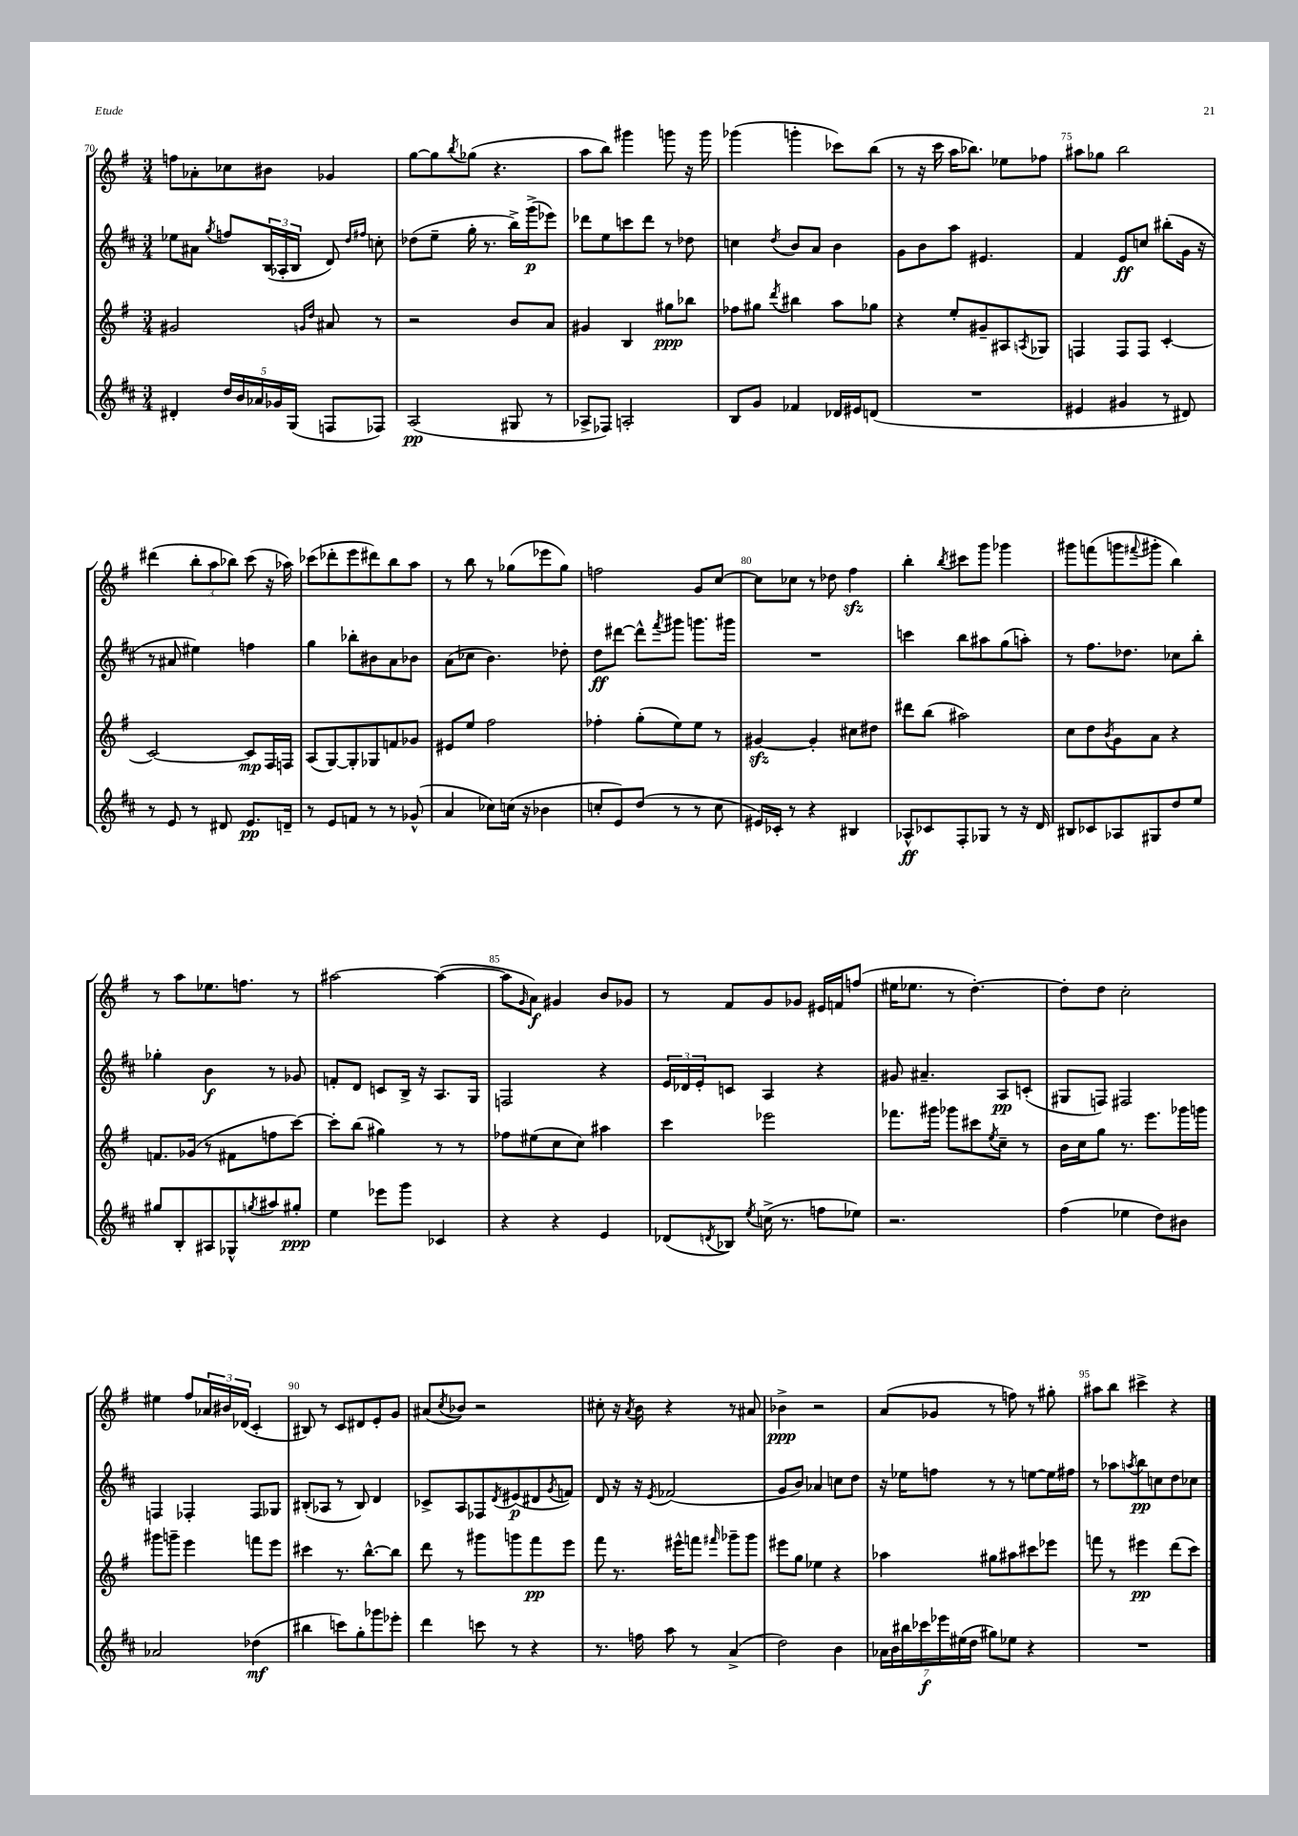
<<
\new StaffGroup <<
\new Staff = "s0" {
    \clef treble \key g \major \numericTimeSignature \time 3/4
    f''8 aes'8-. ces''8 bis'8 ges'4 |
    g''8~ g''8 \acciaccatura { b''8 } ges''8( r4. |
    a''8 b''8) gis'''4 g'''8 r16 g'''16 |
    ges'''4( g'''4-. ces'''8) b''8( |
    r8 r16 c'''16 a''16 bes''8.) ees''8 fes''8 |
    ais''8 ges''8 b''2 |
    dis'''4( \tuplet 3/2 { b''8-. a''8 bes''8) } c'''8( r16 aes''16) |
    ces'''8( des'''8-. e'''8 dis'''8) b''8 a''8 |
    r8 b''8 r8 ges''8( ees'''8 ges''8) |
    f''2 g'8 c''8~ |
    c''8 ces''8 r8 des''8 fis''4\sfz |
    b''4-. \acciaccatura { b''8 } cis'''8 g'''8 ges'''4 |
    gis'''8 f'''8( g'''8 \appoggiatura { fis'''8 } gis'''8-. b''4) |
    r8 a''8 ees''8. f''8. r8 |
    ais''2~ ais''4~( |
    ais''8 \grace { g'16 } a'8\f) gis'4 b'8 ges'8 |
    r8 fis'8 g'8 ges'8 eis'16 f'16 f''8( |
    eis''16 ees''8. r8 d''4.~-.) |
    d''8-. d''8 c''2-. |
    eis''4 fis''8 \tuplet 3/2 { aes'16 bis'16 des'16( } c'4-. |
    bis8) r8 c'8 dis'8 e'8-. g'8 |
    ais'8( \acciaccatura { c''8 } bes'8) r2 |
    cis''8-. r16 \acciaccatura { a'8 } b'16 r4 r8 ais'8 |
    bes'4->\ppp r2 |
    a'8( ges'8 r8 f''8) r8 gis''8-. |
    ais''8 b''8 cis'''4-> r4 \bar "|." |
}
\new Staff = "s1" {
    \clef treble \key d \major \numericTimeSignature \time 3/4
    ees''8 ais'8 \acciaccatura { g''8 } f''8 \tuplet 3/2 { b16( aes16-. b16 } d'8) \grace { d''16 fis''16 } c''8-. |
    des''8( e''8-- g''16-. r8. b''16->) g'''16->\p( ees'''8) |
    des'''8 e''8 c'''8 des'''8 r8 des''8 |
    c''4 \acciaccatura { d''8 } b'8 a'8 b'4 |
    g'8 b'8 a''8 eis'4. |
    fis'4 e'8\ff c''8 bis''8-.( g'16 r16 |
    r8 ais'8 eis''4) f''4 |
    g''4 bes''8-. bis'8 a'8 bes'8 |
    a'8( ces''8 b'4.) des''8-. |
    d''8\ff dis'''8~ dis'''8-^ \acciaccatura { fis'''8 } gis'''8 g'''8. gis'''16 |
    R2. |
    c'''4 b''8 ais''8 g''8( a''8-.) |
    r8 fis''8. des''8. ces''8 b''8-. |
    ges''4-. b'4\f r8 ges'8 |
    f'8-. d'8 c'8 b16-> r16 a8. g16 |
    f2 r4 |
    \tuplet 3/2 { e'16 des'16 e'16-. } c'8 a4 r4 |
    gis'8 ais'4.-- a8\pp c'8-.( |
    gis8 f8) fis2 |
    f4 fes4-. fes8 ges8 |
    bis8-.( aes8 r8 bis8) d'4 |
    ces'8-> a8 fes8 \acciaccatura { d'8 } eis'8\p( dis'8 \acciaccatura { g'8 } f'8) |
    d'8 r16 r16 \acciaccatura { e'8 } fes'2( |
    g'8 b'8) aes'4 c''8 d''8 |
    r16 ees''16 f''8 r8 r8 e''8~ e''16 fis''16 |
    r8 aes''8 \acciaccatura { a''8 } b''8\pp c''8 d''8 ces''8 \bar "|." |
}
\new Staff = "s2" {
    \clef treble \key g \major \numericTimeSignature \time 3/4
    gis'2 \grace { g'16 d''16 } ais'8 r8 |
    r2 b'8 a'8 |
    gis'4 b4 gis''8\ppp bes''8 |
    fes''8 gis''8 \acciaccatura { d'''8 } bis''4 a''8 ges''8 |
    r4 e''8-. gis'8-- ais8 \acciaccatura { a8 } ges8 |
    f4 f8 f8 c'4~-. |
    c'2~ c'8\mp fis16 f16 |
    a8( g8~) g8-. ges8 f'8 ges'8 |
    eis'8 e''8 fis''2 |
    fes''4-. g''8-.( e''8) e''8 r8 |
    gis'4~\sfz gis'4-. cis''8 dis''8 |
    dis'''8 b''8( ais''2) |
    c''8 d''8 \acciaccatura { b'8 } g'8 a'8 r4 |
    f'8. ges'16( r8 fis'8 f''8 c'''8~) |
    c'''8-. b''8( gis''4) r8 r8 |
    fes''8 eis''8( c''8 c''8) ais''4 |
    c'''4 ees'''2 |
    fes'''8. gis'''16 ges'''8 cis'''8 \acciaccatura { e''8 } c''8-- r8 |
    b'16 c''16 g''8 r8. e'''8. ges'''16 g'''16 |
    gis'''8 g'''8-- e'''4 f'''8 e'''8 |
    cis'''4 r8. b''8.~-^ b''8 |
    d'''8 r8 gis'''8 g'''8 fis'''8\pp e'''8 |
    fis'''8 r8. eis'''16-^ f'''8 \grace { fis'''16 } ges'''8-- ges'''8 |
    eis'''8 g''8 ees''4 r4 |
    aes''4 gis''8 ais''8 cis'''8 ees'''8 |
    f'''8 r8 eis'''4\pp d'''8( c'''8) \bar "|." |
}
\new Staff = "s3" {
    \clef treble \key d \major \numericTimeSignature \time 3/4
    dis'4-. \tuplet 5/4 { d''16 b'16 aes'16 ges'16 g16( } f8 fes8) |
    a2\pp( gis8 r8 |
    aes8-> fes8) a2-. |
    b8 g'8 fes'4 des'16 eis'16 d'8( |
    R2. |
    eis'4 gis'4 r8 dis'8) |
    r8 e'8 r8 dis'8 e'8.\pp d'16-- |
    r8 e'8 f'8 r8 r8 ges'8-^( |
    a'4 ces''8) c''16( r16 bes'4 |
    c''8-. e'8) d''8( r8 r8 c''8 |
    eis'16) ces'16-. r8 r4 bis4 |
    aes8-^\ff ces'8 fis8-. ges8 r8 r16 d'16 |
    bis8 ces'8 aes8 gis8 d''8 e''8 |
    gis''8 b8-. ais8 ges8-^ \acciaccatura { g''8 } ais''8 gis''8-.\ppp |
    e''4 ees'''8 g'''8 ces'4 |
    r4 r4 e'4 |
    des'8( \acciaccatura { d'8 } bes8) \acciaccatura { e''8 } c''16->( r8. f''8 ees''8) |
    r2. |
    fis''4( ees''4 d''8) bis'8 |
    aes'2 des''4\mf( |
    bis''4 c'''8) g''8-. ges'''8 ees'''8-. |
    d'''4 c'''8 r8 r4 |
    r8. f''16 a''8 r8 a'4->( |
    d''2) b'4 |
    \tuplet 7/4 { aes'16 b'16 bis''16 ces'''16\f ees'''16 eis''16( d''16 } gis''8) ees''8 r4 |
    R2. \bar "|." |
}
>>
>>
\layout { \context { \Score currentBarNumber = #70 \override BarNumber.break-visibility = ##(#f #t #t) barNumberVisibility = #(every-nth-bar-number-visible 5) } }
